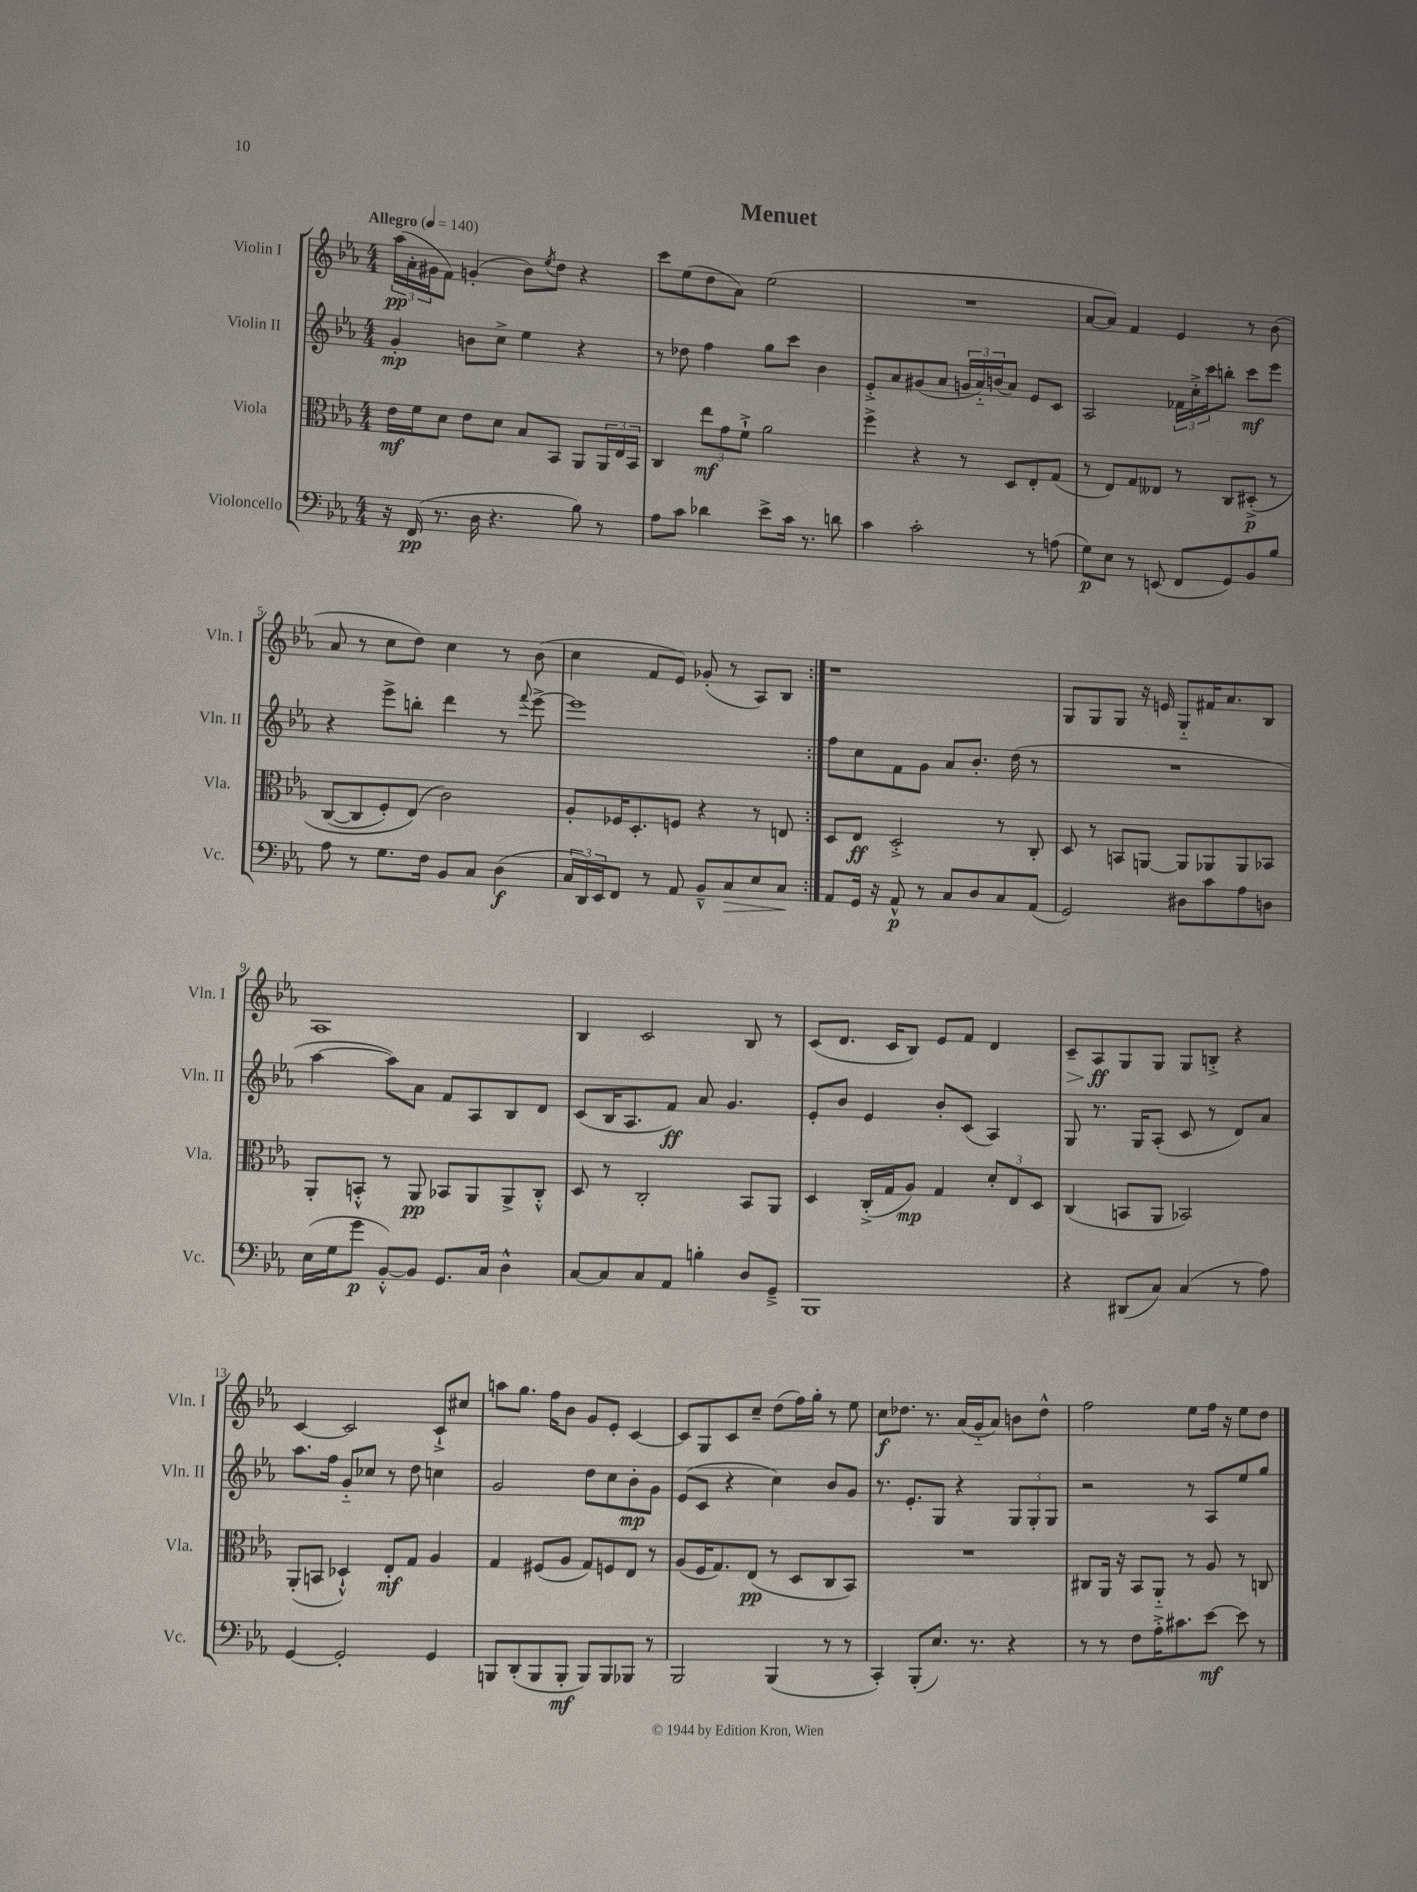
\header { title = "Menuet" }
<<
\new StaffGroup <<
\new Staff = "s0" \with { instrumentName = "Violin I" shortInstrumentName = "Vln. I" } {
    \clef treble \key ees \major \numericTimeSignature \time 4/4 \tempo "Allegro" 4 = 140
    \repeat volta 2 { \tuplet 3/2 { aes''16\pp( aes'16-. gis'16 } f'8) g'4-.( bes'8) \acciaccatura { ees''8 } d''8 r4 |
    c'''8 ees''8( d''8 aes'8) ees''2( |
    R1 |
    aes'8~ aes'8) f'4 ees'4 r8 bes'8( |
    aes'8 r8 c''8 d''8) c''4 r8 bes'8( |
    c''4 f'8 ees'8) ges'8-.( r8 aes8) bes8 | }
    r1 |
    g8 g8 g8 r16 e'16 g8-_ fis'16 aes'8. bes8 |
    aes1 |
    bes4 c'2 bes8 r8 |
    c'8( d'8. c'16 bes8) ees'8 f'8 d'4 |
    c'8--\> aes8\ff\! g8 g8 g8 b8-.-> r4 |
    c'4~ c'2 c'8-!-> cis''8 |
    a''8 g''8. f''16 bes'8 g'8 ees'8-. c'4~ |
    c'8 g8 c'8 c''8-- d''8( f''16) g''16-. r8 ees''8 |
    c''8\f des''8. r8. aes'16( g'16-_ aes'8) b'8 des''8-^ |
    f''2 ees''8 f''16 r16 ees''8 d''8 \bar "|." |
}
\new Staff = "s1" \with { instrumentName = "Violin II" shortInstrumentName = "Vln. II" } {
    \clef treble \key ees \major \numericTimeSignature \time 4/4
    \repeat volta 2 { g'4-.\mp b'8 c''8-> ees''4 r4 |
    r8 des''8 f''4 g''8 c'''8 bes'4 |
    ees'8-.-> aes'8 gis'8( aes'8 \tuplet 3/2 { g'16 aes'16-_) b'16( } aes'8) ees'8 c'8 |
    aes2 \tuplet 3/2 { fes'16 c''16-.-> c'''16 } b''8-. c'''8\mf ees'''8 |
    r4 ees'''8-> b''8-. d'''4 r8 \appoggiatura { f'''8 } ees'''8~-> |
    ees'''1 | }
    f''8 c''8 f'8 g'8 aes'8 bes'8.-. d''16( r8 |
    R1 |
    aes''4~ aes''8) aes'8 f'8 aes8 bes8 d'8 |
    c'8( bes16 aes8. f'8\ff) aes'8 g'4. |
    ees'8-. bes'8 ees'4 bes'8-. c'8( aes4) |
    g8 r8. g16 aes8-.( c'8 r8 d'8) aes'8 |
    aes''8. f''16 g'8-_ ces''8 r8 d''8 c''4 |
    g'2 d''8 c''8 bes'8-.\mp g'8 |
    ees'8( c'8 r4 c''4) bes'8 g'8 |
    r8. ees'8.-. g8 r4 \tuplet 3/2 { g8 g8-. g8 } |
    r2 r8 aes8 ees''8 g''8 \bar "|." |
}
\new Staff = "s2" \with { instrumentName = "Viola" shortInstrumentName = "Vla." } {
    \clef alto \key ees \major \numericTimeSignature \time 4/4
    \repeat volta 2 { ees'16\mf f'16 d'8 ees'8 d'8 bes8 bes,8 aes,8 \tuplet 3/2 { aes,16 ees16 bes,16 } |
    c4 \tuplet 3/2 { ees''8\mf g'8 f'8-!-> } aes'2 |
    f''4-> r4 r8 d8 ees8-. g8( |
    r8 ees8) g8 eeses8 r8 c8 dis8-.->\p\( r8 |
    c8~( c8 f8-.) ees8(\) c'2) |
    aes8-. fes16 d8.-. f8 r4 r8 e8 | }
    d8 ees8\ff d2-.-> r8 c8-. |
    d8 r8 b,8 a,8~ a,8 aes,8 aes,8 bes,8 |
    aes,8-. b,8-.-^ r8 aes,8\pp bes,8 aes,8 aes,8-> c8-.-^ |
    d8 r8 c2-. bes,8 aes,8 |
    d4 c16-.->( g16 aes8\mp) g4 \tuplet 3/2 { d'8-. ees8 d8 } |
    c4( b,8 aes,8 bes,2) |
    aes,8-.( b,8 des4-!-^) ees8-.\mf g8 aes4 |
    g4 fis8( aes8 g8) f8 ees8 r8 |
    aes8( f16 g8.) ees8\pp( r8 d8 c8 bes,8) |
    R1 |
    cis8 aes,16 r16 bes,8 aes,8-_ r8 aes8 r8 c8 \bar "|." |
}
\new Staff = "s3" \with { instrumentName = "Violoncello" shortInstrumentName = "Vc." } {
    \clef bass \key ees \major \numericTimeSignature \time 4/4
    \repeat volta 2 { r16 f,16\pp( r8. d16 r4. bes8) r8 |
    aes8 c'8 des'4 ees'8-> c'16 r8. d'8 |
    c'4 c'2-. r8 a8( |
    g8\p) ees8 r8 e,8( f,8 g,8) bes,8 bes8 |
    aes8 r8 g8. f16 bes,8 c8 d4\f( |
    \tuplet 3/2 { c16 d,16) ees,16 } f,8 r8 aes,8 bes,8---^ c8\> ees8 c8\! | }
    aes,8 g,16 r16 aes,8-^\p r8 c8 d8 c8 aes,8( |
    g,2) dis8 c'8 aes8 d8 |
    ees16( g16 g'8\p bes,8~-.-^) bes,8 g,8. c16 d4-^ |
    c8~ c8 c8 aes,8 b4-. d8 g,8---> |
    bes,,1 |
    r4 dis,8( c8) c4( r8 aes8) |
    g,4~ g,2-. g,4 |
    b,,8 d,8-.( b,,8 b,,8-.\mf b,,8) b,,8 bes,,8 r8 |
    bes,,2 bes,,4( r8 r8 |
    c,4-.) bes,,8-.( ees8.) r8. r4 |
    r8 r8 f8 aes16-.-> cis'8. ees'8~\mf ees'8 r8 \bar "|." |
}
>>
>>
